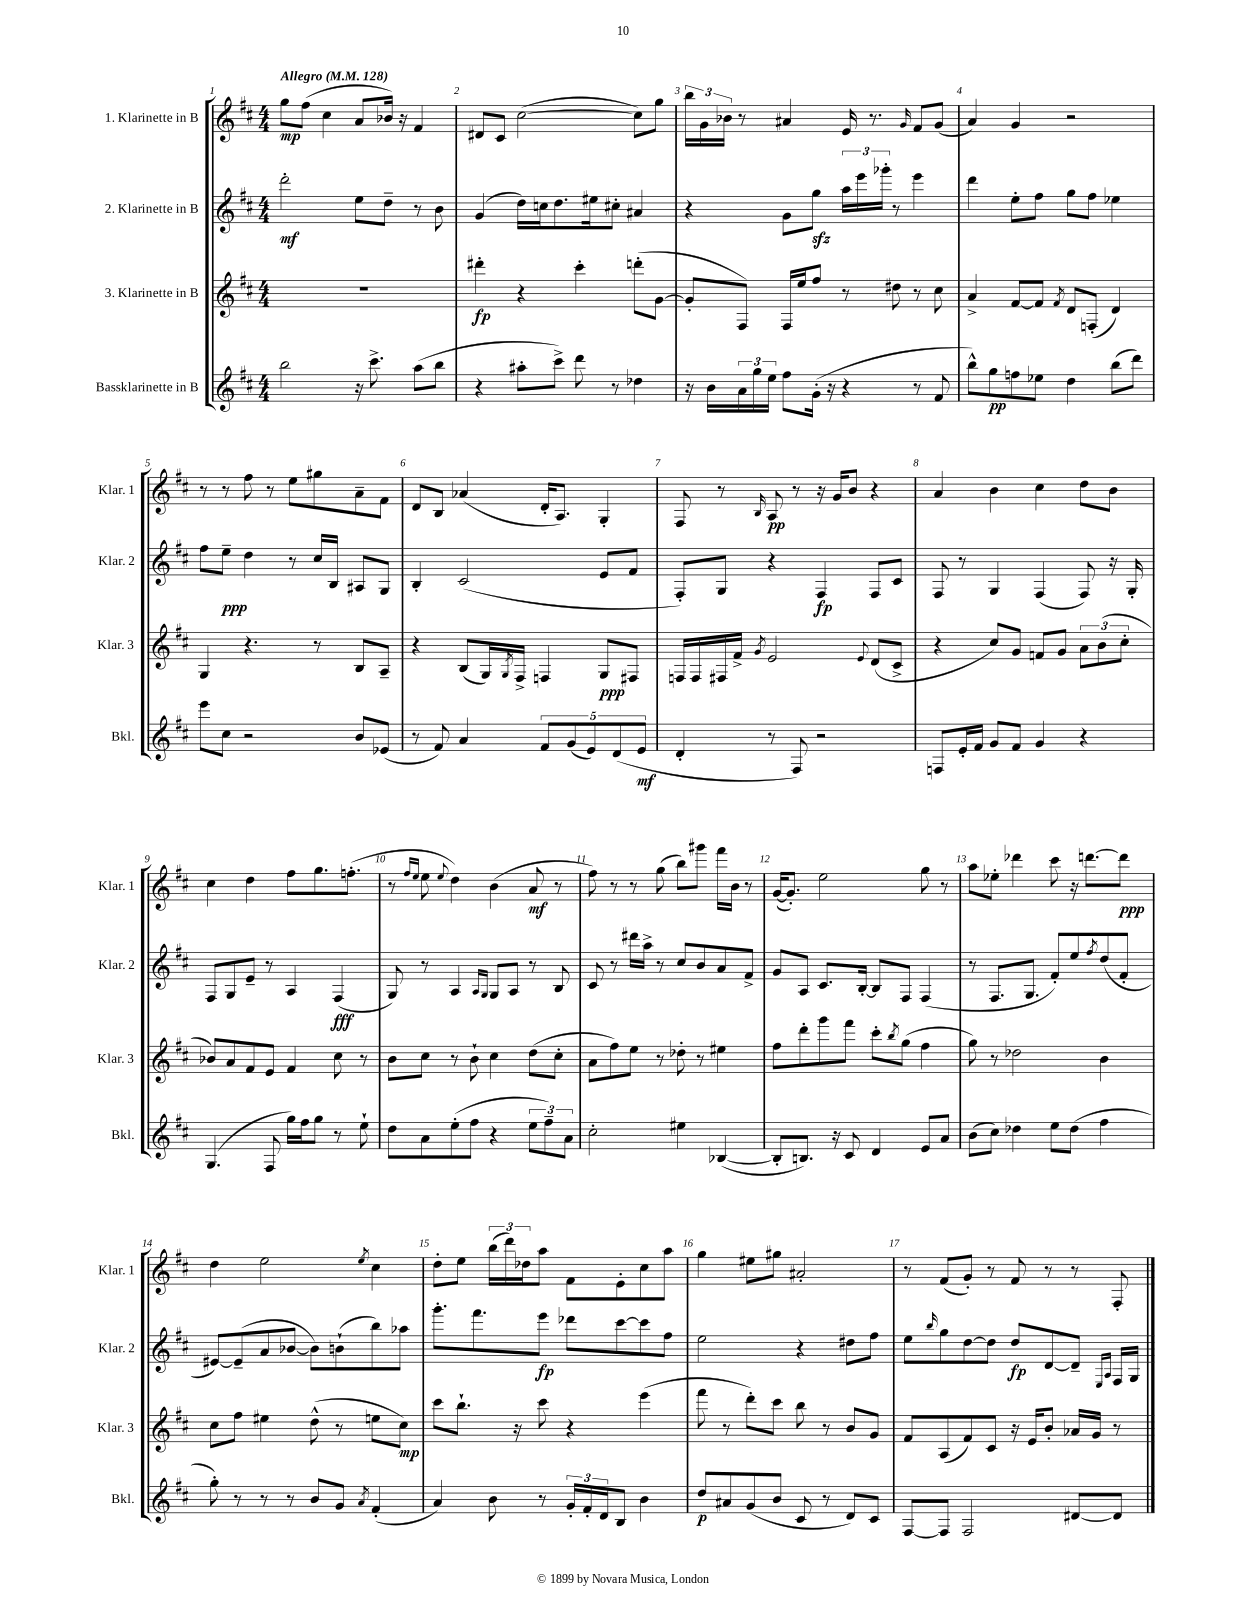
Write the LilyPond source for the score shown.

<<
\new StaffGroup <<
\new Staff = "s0" \with { instrumentName = "1. Klarinette in B" shortInstrumentName = "Klar. 1" } {
    \clef treble \key d \major \numericTimeSignature \time 4/4 \tempo "Allegro" 4 = 128
    g''8\mp fis''8( cis''4 a'8 bes'16) r16 fis'4 |
    dis'8 cis'8 cis''2~( cis''8) g''8 |
    \tuplet 3/2 { b''16 g'16 bes'16 } r8 ais'4 e'16 r8. \grace { g'16 } fis'8 g'8( |
    a'4) g'4 r2 |
    r8 r8 fis''8 r8 e''8 gis''8 a'8-- fis'8 |
    d'8 b8 aes'4( d'16-. a8.) g4-. |
    fis8 r8 \grace { b16 } a8\pp r8 r16 g'16 b'8 r4 |
    a'4 b'4 cis''4 d''8 b'8 |
    cis''4 d''4 fis''8 g''8. f''8.-.( |
    r8 \grace { fis''16 e''16 } e''8 \appoggiatura { e''8 } d''4) b'4( a'8\mf r8 |
    fis''8) r8 r8 g''8( b''8) gis'''8 fis'''16 b'16 r8 |
    g'16~( g'8.-.) e''2 g''8 r8 |
    a''8 ees''8-. des'''4 cis'''8 r16 d'''8.~ d'''8\ppp |
    d''4 e''2 \acciaccatura { e''8 } cis''4 |
    d''8-. e''8 \tuplet 3/2 { b''16( d'''16) des''16 } a''8 fis'8 e'8-. cis''8 a''8 |
    g''4 eis''8 gis''8 ais'2-. |
    r8 fis'8( g'8-.) r8 fis'8 r8 r8 fis8-. \bar "|." |
}
\new Staff = "s1" \with { instrumentName = "2. Klarinette in B" shortInstrumentName = "Klar. 2" } {
    \clef treble \key d \major \numericTimeSignature \time 4/4
    d'''2-.\mf e''8 d''8-- r8 b'8 |
    g'4( d''16) c''16 d''8. eis''16 cis''8-. ais'4 |
    r4 g'8 g''8\sfz \tuplet 3/2 { a''16 e'''16 ges'''16-. } r8 e'''4 |
    d'''4 e''8-. fis''8 g''8 fis''8 ees''4 |
    fis''8 e''8--\ppp d''4 r8 cis''16 b16 ais8 g8 |
    b4-. cis'2( e'8 fis'8 |
    fis8-.) g8 r4 fis4\fp fis8 cis'8 |
    fis8 r8 g4 fis4( fis8) r16 g16-. |
    fis8 g8 e'8-- r8 a4 fis4\fff( |
    g8) r8 a4 \grace { a16 g16 } g8 a8 r8 b8 |
    cis'8 r8 dis'''16 a''16-> r8 cis''8 b'8 a'8 fis'8-> |
    g'8 a8 cis'8. b16~-. b8 fis8 fis4( |
    r8 fis8. g8. fis'8-.) e''8 \acciaccatura { fis''8 } d''8( fis'8-. |
    eis'8~) eis'8--( a'8 bes'8~ bes'8) b'8-!( b''8) aes''8 |
    g'''8.-. fis'''8. e'''8\fp des'''8 cis'''8~ cis'''8 fis''8 |
    e''2 r4 dis''8 fis''8 |
    e''8 \grace { b''16 } g''8 d''8~ d''8 d''8\fp d'8~ d'8-- \grace { e16 a16 } fis16 g16 \bar "|." |
}
\new Staff = "s2" \with { instrumentName = "3. Klarinette in B" shortInstrumentName = "Klar. 3" } {
    \clef treble \key d \major \numericTimeSignature \time 4/4
    R1 |
    dis'''4-.\fp r4 cis'''4-. d'''8-.( g'8~ |
    g'8-. fis8) fis16 e''16 fis''8 r8 dis''8 r8 cis''8 |
    a'4-> fis'8~ fis'8 \acciaccatura { fis'8 } d'8 f8-.( d'4) |
    g4 r4. r8 b8 a8-- |
    r4 b8( g16) \acciaccatura { g8 } fis16-> f4 g8\ppp fis8 |
    f16 f16 fis16 fis'16-> \acciaccatura { g'8 } e'2 \appoggiatura { e'8 } d'8( cis'8-> |
    r4 cis''8) g'8 f'8 g'8 \tuplet 3/2 { a'8 b'8( cis''8-. } |
    bes'8) a'8 fis'8 e'8 fis'4 cis''8 r8 |
    b'8 cis''8 r8 b'8-! cis''4 d''8( cis''8-. |
    a'8 fis''8) e''8 r8 des''8-. r8 eis''4 |
    fis''8 d'''8-. g'''8 fis'''8 cis'''8-. \acciaccatura { b''8 } g''8( fis''4 |
    g''8) r8 des''2 b'4 |
    cis''8 fis''8 eis''4 d''8-^( r8 e''8 cis''8\mp) |
    cis'''8 b''8.-! r16 cis'''8 r4 e'''4( |
    fis'''8 r8 d'''8-.) cis'''8 b''8 r8 b'8 g'8 |
    fis'8 a8( fis'8) cis'8 r16 e'16 b'8-. aes'16 g'16 r8 \bar "|." |
}
\new Staff = "s3" \with { instrumentName = "Bassklarinette in B" shortInstrumentName = "Bkl." } {
    \clef treble \key d \major \numericTimeSignature \time 4/4
    b''2 r16 cis'''8.-> a''8( b''8 |
    r4 ais''8-. cis'''8->) d'''8 r8 des''4 |
    r16 b'16 \tuplet 3/2 { a'16 g''16 e''16 } fis''8 g'16-.( r16 r4 r8 fis'8 |
    b''8-^) g''8\pp f''8 ees''8 d''4 b''8( d'''8) |
    e'''8 cis''8 r2 b'8 ees'8( |
    r8 fis'8) a'4 \tuplet 5/4 { fis'8 g'8( e'8) d'8( e'8\mf } |
    d'4-. r8 fis8) r2 |
    f8 e'16-. fis'16 g'8 fis'8 g'4 r4 |
    g4.( fis8 g''16) fis''16 g''8 r8 e''8-! |
    d''8 a'8 e''8-.( fis''8 r4 \tuplet 3/2 { e''8 fis''8--) a'8 } |
    cis''2-. eis''4 bes4~( |
    bes8-. b8.) r16 cis'8 d'4 e'8 a'8 |
    b'8( cis''8) des''4 e''8 des''8( fis''4 |
    g''8-.) r8 r8 r8 b'8 g'8 \acciaccatura { a'8 } fis'4-.( |
    a'4) b'8 r8 \tuplet 3/2 { g'16-. fis'16-. d'16 } b8 b'4 |
    d''8\p ais'8 g'8( b'8 cis'8 r8 d'8) cis'8 |
    fis8~ fis8 fis2 dis'8~ dis'8 \bar "|." |
}
>>
>>
\layout { \context { \Score \override BarNumber.break-visibility = ##(#f #t #t) barNumberVisibility = #all-bar-numbers-visible } }
